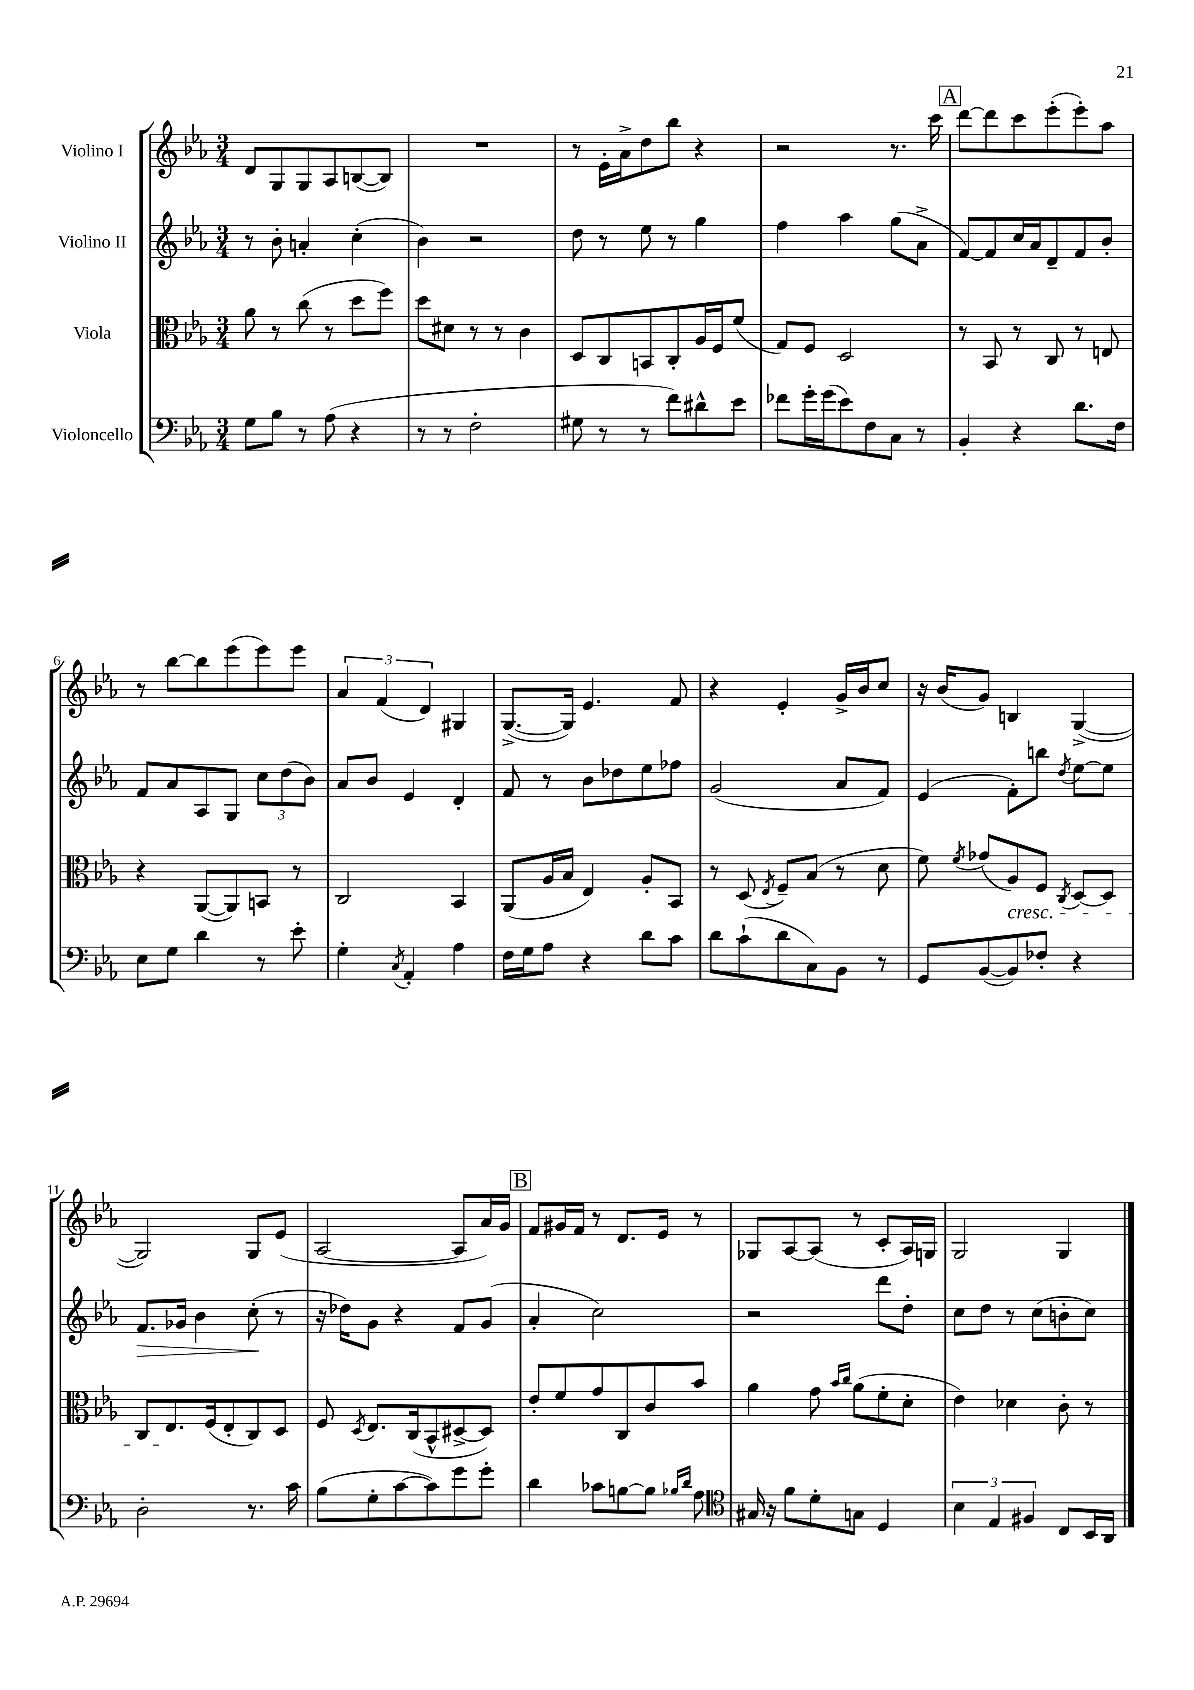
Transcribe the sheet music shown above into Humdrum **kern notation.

**kern	**kern	**kern	**dynam	**kern
*part4	*part3	*part2	*part2	*part1
*staff4	*staff3	*staff2	*staff2	*staff1
*I"Violoncello	*I"Viola	*I"Violino II	*	*I"Violino I
*clefF4	*clefC3	*clefG2	*	*clefG2
*k[b-e-a-]	*k[b-e-a-]	*k[b-e-a-]	*	*k[b-e-a-]
*M3/4	*M3/4	*M3/4	*	*M3/4
=1	=1	=1	=1	=1
8G\L	8a-\	8r	.	8d/L
8B-\J	8r	8b-'\	.	8G/
8r	(8cc\	4an'/	.	8G/
(8A-\	8r	.	.	8A-/
4r	8dd\L	(4cc'\	.	([8Bn/
.	8ff\J)	.	.	8B/J])
=2	=2	=2	=2	=2
8r	8dd\L	4b-\)	.	2.r
8r	8d#X\J	.	.	.
2F'\	8r	2r	.	.
.	8r	.	.	.
.	4c\	.	.	.
=3	=3	=3	=3	=3
8G#X\	8D/L	8dd\	.	8r
8r	8C/	8r	.	16e-'\LL
.	.	.	.	16a-^\J
8r	8BBn/	8ee-\	.	8dd\
8f\L)	8C'/	8r	.	8bb-\J
8d#X^^\	16A-/L	4gg\	.	4r
.	16F/J	.	.	.
8e-\J	(8f/J	.	.	.
=4	=4	=4	=4	=4
8f-X\L	8G/L)	4ff\	.	2r
16g'\L	8F/J	.	.	.
(16g\J	.	.	.	.
8e-\)	2D/	4aa-\	.	.
8F\	.	.	.	.
8C\J	.	(8gg\L	.	8.r
8r	.	8a-^\J	.	.
.	.	.	.	16ccc\
!!LO:REH:place=s1:t=A
=5	=5	=5	=5	=5
4BB-'/	8r	[8f/L)	.	[8ddd\L
.	8BB-/	8f/]	.	8ddd\]
4r	8r	16cc/L	.	8ccc\
.	.	16a-/J	.	.
.	8C/	8d~/	.	(8eee-'\
8.d\L	8r	8f/	.	8eee-'\)
.	8En/	8b-'/J	.	8aa-\J
16F\Jk	.	.	.	.
!!LO:LB:g=z
=6	=6	=6	=6	=6
8E-\L	4r	8f/L	.	8r
8G\J	.	8a-/	.	[8bb-\L
4d\	([8AA-/L	8A-/	.	8bb-\]
.	8AA-/])	8G/J	.	(8eee-\
8r	8BBn/J	12cc\L	.	8eee-\)
.	.	(12dd\	.	.
8e-'\	8r	.	.	8eee-\J
.	.	12b-\J)	.	.
=7	=7	=7	=7	=7
4G'\	2C/	8a-/L	.	6a-/
.	.	8b-/J	.	.
.	.	.	.	(6f/
8qC/	.	.	.	.
4AA-'/	.	4e-/	.	.
.	.	.	.	6d/)
4A-\	4BB-/	4d'/	.	4G#X/
=8	=8	=8	=8	=8
16F\LL	(8AA-/L	8f/	.	([8.G^/L
16G\J	.	.	.	.
8A-\J	16A-/L	8r	.	.
.	16B-/JJ	.	.	16G/Jk])
4r	4E-/)	8b-\L	.	4.e-/
.	.	8dd-X\	.	.
8d\L	8A-'/L	8ee-\	.	.
8c\J	8BB-/J	8ff-X\J	.	8f/
=9	=9	=9	=9	=9
8d\L	8r	(2g/	.	4r
(8c`\	(8D/	.	.	.
.	8qE-/	.	.	.
8d\	8F~/L)	.	.	4e-'/
8C\)	(8B-/J	.	.	.
8BB-\J	8r	8a-/L	.	16g^/LL
.	.	.	.	16b-/J
8r	8d\	8f/J)	.	8cc/J
=10	=10	=10	=10	=10
8GG/L	8f\)	(4e-/	.	16r
.	.	.	.	(16b-/KL
.	8qf/	.	.	.
([8BB-/	(8g-X/L	.	.	8g/J)
!	!LO:TX:b:i:t=cresc.	!	!	!
8BB-/])	8A-/)	8f'\L)	.	4Bn/
8F-X'/J	8F/J	8bbn\J	.	.
.	8qC/	8qdd/	.	.
4r	[8D/L	[8ee-\L	.	([4G^/
.	8D/J]	8ee-\J]	.	.
!!LO:LB:g=z
=11	=11	=11	=11	=11
!	!	!	!LO:HP:b	!
2D'\	8C/L	8.f/L	>	2G/])
.	8.E-/	.	.	.
.	.	16g-X/Jk	.	.
.	.	4b-\	.	.
.	(16F/k	.	.	.
.	8E-'/	.	.	.
8.r	8C/)	(8cc'\	.	8G/L
.	8D/J	8r	]	(8e-/J
16c\	.	.	.	.
=12	=12	=12	=12	=12
(8B-\L	8F/	16r	.	[2A-/
.	.	16dd-X\KL)	.	.
.	8qD/	.	.	.
8G'\	8.E-/L	8g\J	.	.
[8c\	.	4r	.	.
.	(16C/k	.	.	.
8c\])	8BB-^^/	.	.	.
8g\	[8D#X^/	8f/L	.	8A-/L]
8g'\J	8D#/J])	(8g/J	.	16a-/L)
.	.	.	.	16g/JJ
!!LO:REH:place=s1:t=B
=13	=13	=13	=13	=13
4d\	8e-'/L	4a-'/	.	8f/L
.	8f/	.	.	16g#X/L
.	.	.	.	16f/JJ
8c-X\L	8g/	2cc\)	.	8r
[8Bn\	8C/	.	.	8.d/L
8B\J]	8c/	.	.	.
.	.	.	.	16e-/Jk
16qqB-X/LL	.	.	.	.
16qqd/JJ	.	.	.	.
8A-\	8b-/J	.	.	8r
=14	=14	=14	=14	=14
*clefC4	*	*	*	*
16G#X/	4a-\	2r	.	8G-X/L
16r	.	.	.	.
8f\L	.	.	.	[8A-/
8d'\	8g\	.	.	(8A-/J]
.	16qqb-/LL	.	.	.
.	16qqcc/JJ	.	.	.
8Gn\J	(8a-\L	.	.	8r
4D/	8f'\	8ddd\L	.	8c'/L
.	8d'\J	8dd'\J	.	16A-/L)
.	.	.	.	16Gn/JJ
=15	=15	=15	=15	=15
6B-\	4e-\)	8cc\L	.	2G/
.	.	8dd\J	.	.
6E-/	.	.	.	.
.	4d-X\	8r	.	.
6F#X/	.	.	.	.
.	.	(8cc\L	.	.
8C/L	8c'\	8bn'\	.	4G/
16BB-/L	8r	8cc\J)	.	.
16AA-/JJ	.	.	.	.
==	==	==	==	==
*-	*-	*-	*-	*-
